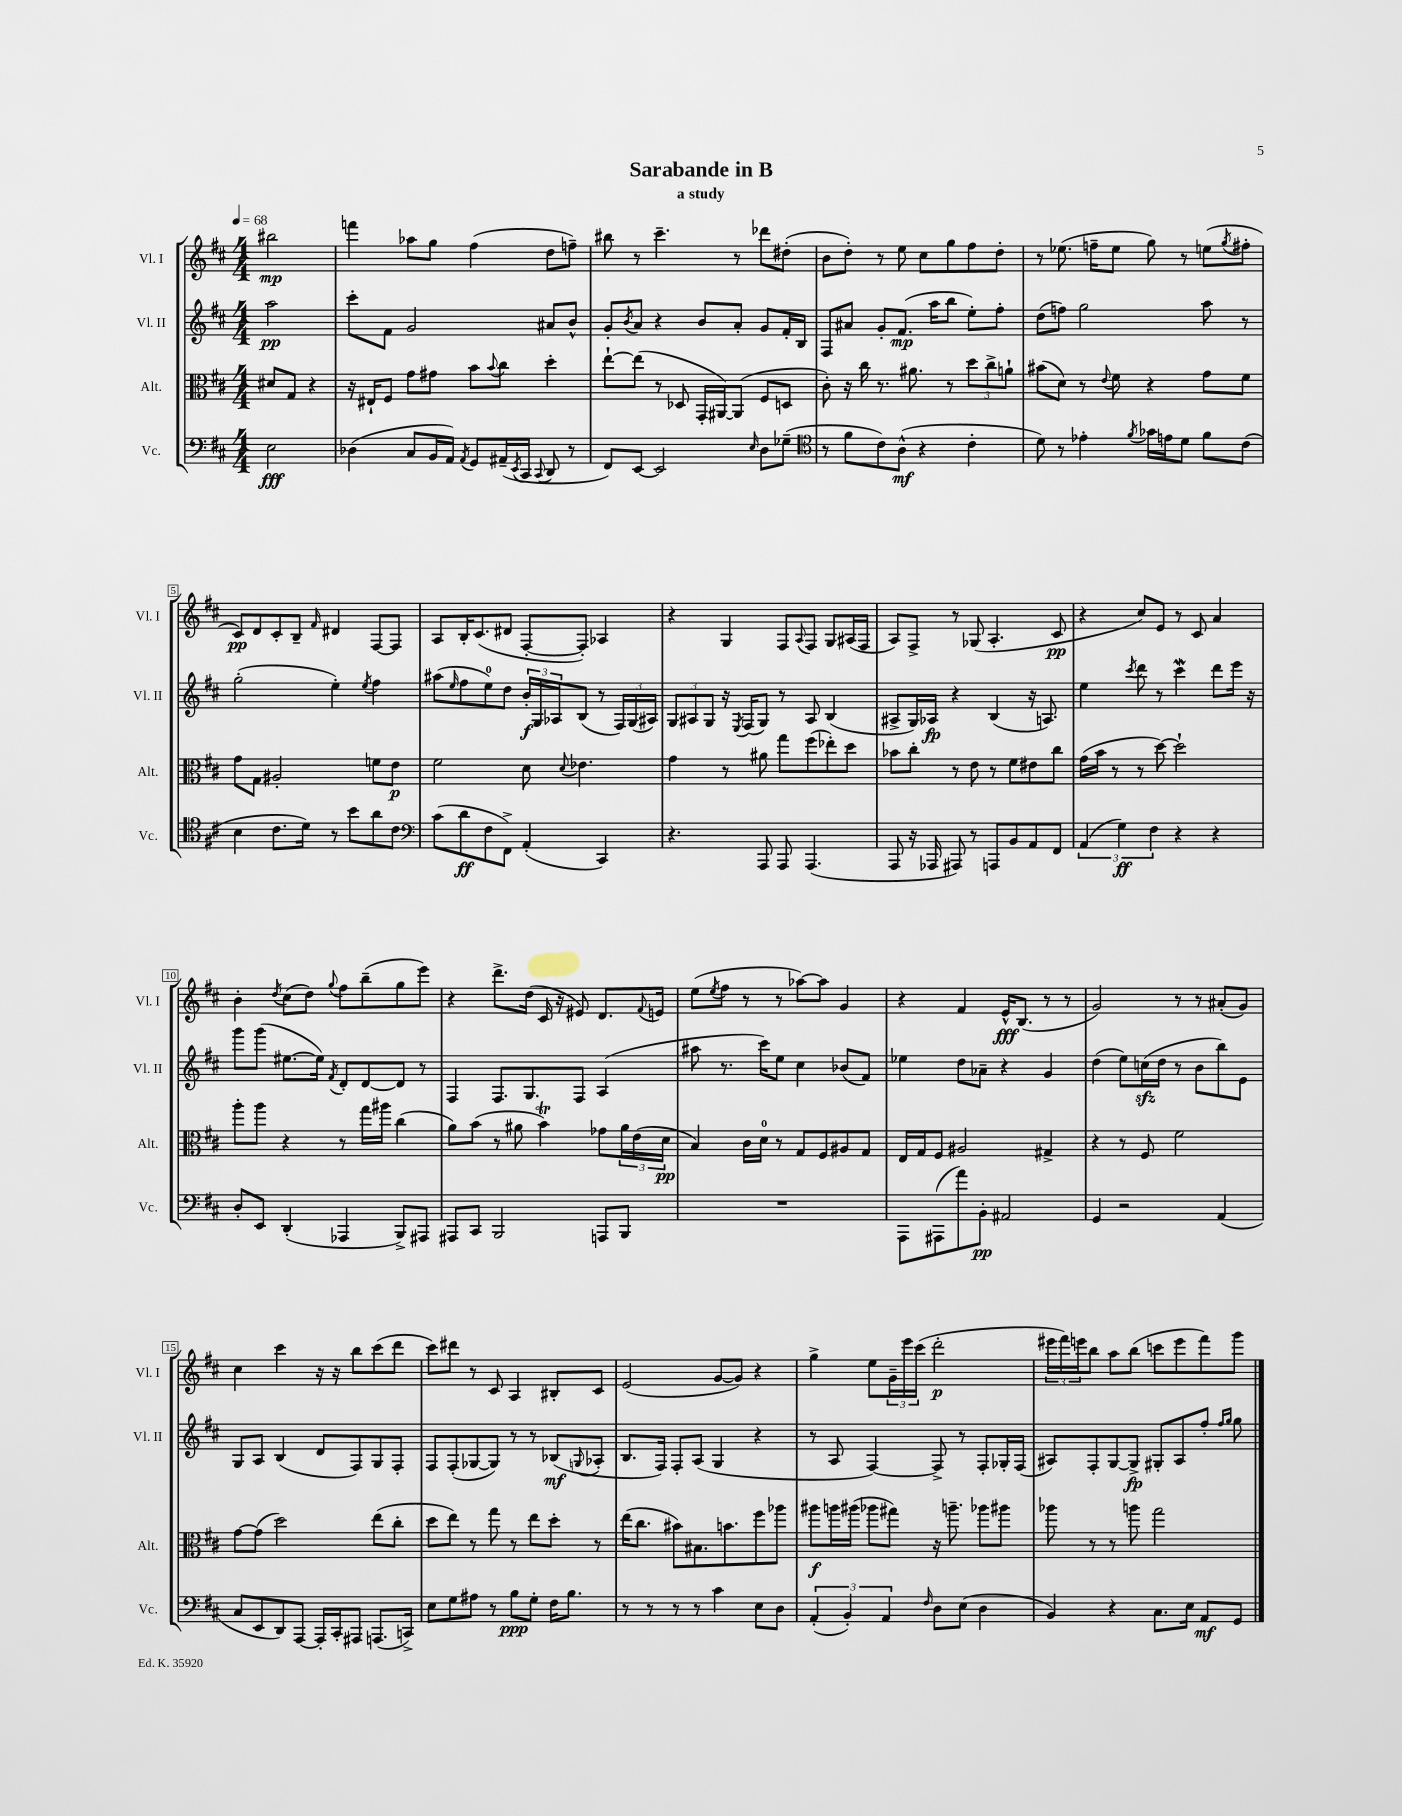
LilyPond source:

\header { title = "Sarabande in B" subtitle = "a study" }
<<
\new StaffGroup <<
\new Staff = "s0" \with { instrumentName = "Vl. I" shortInstrumentName = "Vl. I" } {
    \clef treble \key d \major \numericTimeSignature \time 4/4 \partial 2 \tempo 4 = 68
    bis''2\mp |
    f'''4 aes''8 g''8 fis''4( d''8 f''8--) |
    bis''8 r8 cis'''4.-- r8 des'''8 dis''8-.( |
    b'8 d''8-.) r8 e''8 cis''8 g''8 fis''8 d''8-. |
    r8 ees''8.( f''16-- ees''8 g''8) r8 e''8( \acciaccatura { g''8 } fis''8-. |
    cis'8\pp) d'8 cis'8-. b8-- \grace { fis'16 } dis'4 fis8~ fis8 |
    a8 b16-. cis'8.( dis'8 fis8~-. fis8-.) aes4 |
    r4 g4 fis8 \appoggiatura { a8 } fis8 g8 ais16( fis16 |
    a8) fis8-> r8 ges8( a4.-. cis'8\pp |
    r4 cis''8) e'8 r8 cis'8 a'4 |
    b'4-. \acciaccatura { d''8 } cis''8( d''8) \appoggiatura { g''8 } fis''8 b''8--( g''8 e'''8) |
    r4 d'''8.-> d''16( cis'16 r16 eis'8) d'8. \appoggiatura { fis'8 } e'16 |
    e''8( \acciaccatura { e''8 } fis''8 r8 r8 aes''8~) aes''8 g'4 |
    r4 fis'4 e'16-^\fff b8.( r8 r8 |
    g'2) r8 r8 ais'8-.( g'8) |
    cis''4 cis'''4 r16 r16 b''8 cis'''8( d'''8 |
    cis'''8) dis'''8 r8 cis'8 a4 bis8-. cis'8 |
    e'2( g'8~ g'8) r4 |
    g''4-> e''8 \tuplet 3/2 { g'16-- e'''16 cis'''16( } d'''2-.\p |
    \tuplet 3/2 { eis'''16 fis'''16) e'''16 } b''8 a''8 b''8( c'''8 e'''8 fis'''8) g'''8 \bar "|." |
}
\new Staff = "s1" \with { instrumentName = "Vl. II" shortInstrumentName = "Vl. II" } {
    \clef treble \key d \major \numericTimeSignature \time 4/4 \partial 2
    a''2\pp |
    cis'''8-. fis'8 g'2 ais'8 b'8-^ |
    g'8-. \acciaccatura { b'8 } a'8 r4 b'8 a'8-. g'8 fis'16-. b16 |
    fis8 ais'8 g'8-. fis'8.\mp( a''16 b''8 e''8-.) fis''8-. |
    d''8( f''8) g''2 a''8 r8 |
    g''2-.( e''4-.) \acciaccatura { e''8 } fis''4 |
    ais''8( \grace { e''16 } fis''8 e''8-0) d''8 \tuplet 3/2 { b'16-.\f g16 aes16 } b8( r8 \tuplet 3/2 { fis16) g16( ais16) } |
    \tuplet 3/2 { g8 ais8 g8 } r16 \acciaccatura { e8 } fis16( g8) r8 ais8 b4( |
    ais8-> g16) aes16\fp r4 b4( r16 a8.) |
    e''4 \acciaccatura { cis'''8 } d'''8 r8 cis'''4\mordent d'''8 e'''16 r16 |
    g'''8 g'''8( eis''8.~ eis''16) \acciaccatura { fis'8 } d'8-. d'8~ d'8 r8 |
    fis4 fis8. g8. fis8 a4( |
    ais''8 r8. cis'''16) e''8 cis''4 bes'8( fis'8) |
    ees''4 d''8 aes'8-- r4 g'4 |
    d''4( e''8) c''16\sfz( d''16 r8 b'8 b''8) e'8 |
    g8 a8 b4( d'8 fis8) g8 fis8-. |
    fis8 fis8-.( ges8~ ges8) r8 r8 bes8\mf( \appoggiatura { g8 } aes8-. |
    b8. fis16) fis8-. a8( g4 r4 |
    r8 a8 fis4~) fis8-> r8 fis8-. ges16-. fis16( |
    ais8) fis8-. g8~ g8->\fp gis8-. ais8 fis''8-. \grace { fis''16 g''16 } g''8 \bar "|." |
}
\new Staff = "s2" \with { instrumentName = "Alt." shortInstrumentName = "Alt." } {
    \clef alto \key d \major \numericTimeSignature \time 4/4 \partial 2
    dis'8 g8 r4 |
    r16 eis16-! fis8 g'8 gis'8 b'8 \appoggiatura { b'8 } cis''8 d''4-. |
    e''8~-! e''8( r8 des8 g,16-. ais,16~) ais,8( fis8 d8 |
    cis'8-.) r16 cis''16 r8. ais'8. r8 \tuplet 3/2 { d''8 cis''8-> a'8-! } |
    bis'8( d'8) r8 \appoggiatura { e'8 } fis'8 r4 g'8 fis'8 |
    g'8 g8 ais2-. f'8 e'8\p |
    fis'2 d'8 \appoggiatura { d'8 } ees'4. |
    g'4 r8 ais'8 g''8 fis''8( ees''8-.) d''8 |
    bes'8 cis''8-. r8 e'8 r8 fis'8 eis'8 cis''8 |
    g'16( b'16 r8 r8 d''8~) d''2-! |
    a''8-. a''8 r4 r8 g''16 ais''16 cis''4( |
    a'8) b'8( r8 ais'8 b'4\trill) ges'8 \tuplet 3/2 { ais'16 e'16( d'16\pp } |
    b4) cis'16 d'16-0 r8 g8 fis8 ais8 g8 |
    e16 g16 fis8 ais2 gis4-> |
    r4 r8 fis8 fis'2 |
    g'8~ g'8( d''2) e''8( cis''8-. |
    d''8 e''8) r8 g''8 r8 e''8 d''8-. r8 |
    e''16( cis''8. bis'8) bis8. b'8. fis''8 aes''8 |
    ais''8\f a''16 ais''16( aes''8 gis''8) r16 a''8.-- aes''8 ais''8 |
    aes''8 r8 r8 a''8 g''2 \bar "|." |
}
\new Staff = "s3" \with { instrumentName = "Vc." shortInstrumentName = "Vc." } {
    \clef bass \key d \major \numericTimeSignature \time 4/4 \partial 2
    e2\fff |
    des4( cis8 b,16 a,16) \acciaccatura { a,8 } g,8 ais,16--( \acciaccatura { e,8 } cis,16 \appoggiatura { cis,8 } d,8 r8 |
    fis,8) e,8~ e,2 \grace { e16 } d8 ges8--( |
    \clef tenor r8 fis'8 cis'8) a8-^\mf( r4 cis'4-. |
    d'8) r8 ees'4-. \acciaccatura { fis'8 } ges'16 e'16 d'8 fis'8 cis'8( |
    b4 cis'8. d'16) r8 b'8 a'8 cis'8 |
    \clef bass cis'8( d'8\ff fis8 fis,8->) a,4-.( cis,4) |
    r4. a,,8 a,,8 a,,4.( |
    a,,8 r16 aes,,16 ais,,8) r8 a,,8 b,8 a,8 fis,8 |
    \tuplet 3/2 { a,4( g4\ff) fis4 } r4 r4 |
    d8-. e,8 d,4-.( aes,,4 b,,8->) ais,,8 |
    ais,,8 cis,8 b,,2 a,,8 b,,8 |
    R1 |
    a,,8 ais,,8( a'8) b,8-.\pp ais,2 |
    g,4 r2 a,4( |
    cis8 e,8 d,8) a,,8~ a,,16-. cis,16-. ais,,8 a,,8.( c,16->) |
    e8 g8 ais8 r8 b8\ppp g8-. fis16 b8. |
    r8 r8 r8 r8 cis'4 e8 d8 |
    \tuplet 3/2 { a,4-.( b,4-.) a,4 } \grace { fis16 } d8 e8( d4 |
    b,4) r4 cis8. e16 a,8\mf g,8 \bar "|." |
}
>>
>>
\layout { \context { \Score \override BarNumber.stencil = #(make-stencil-boxer 0.1 0.3 ly:text-interface::print) } }
